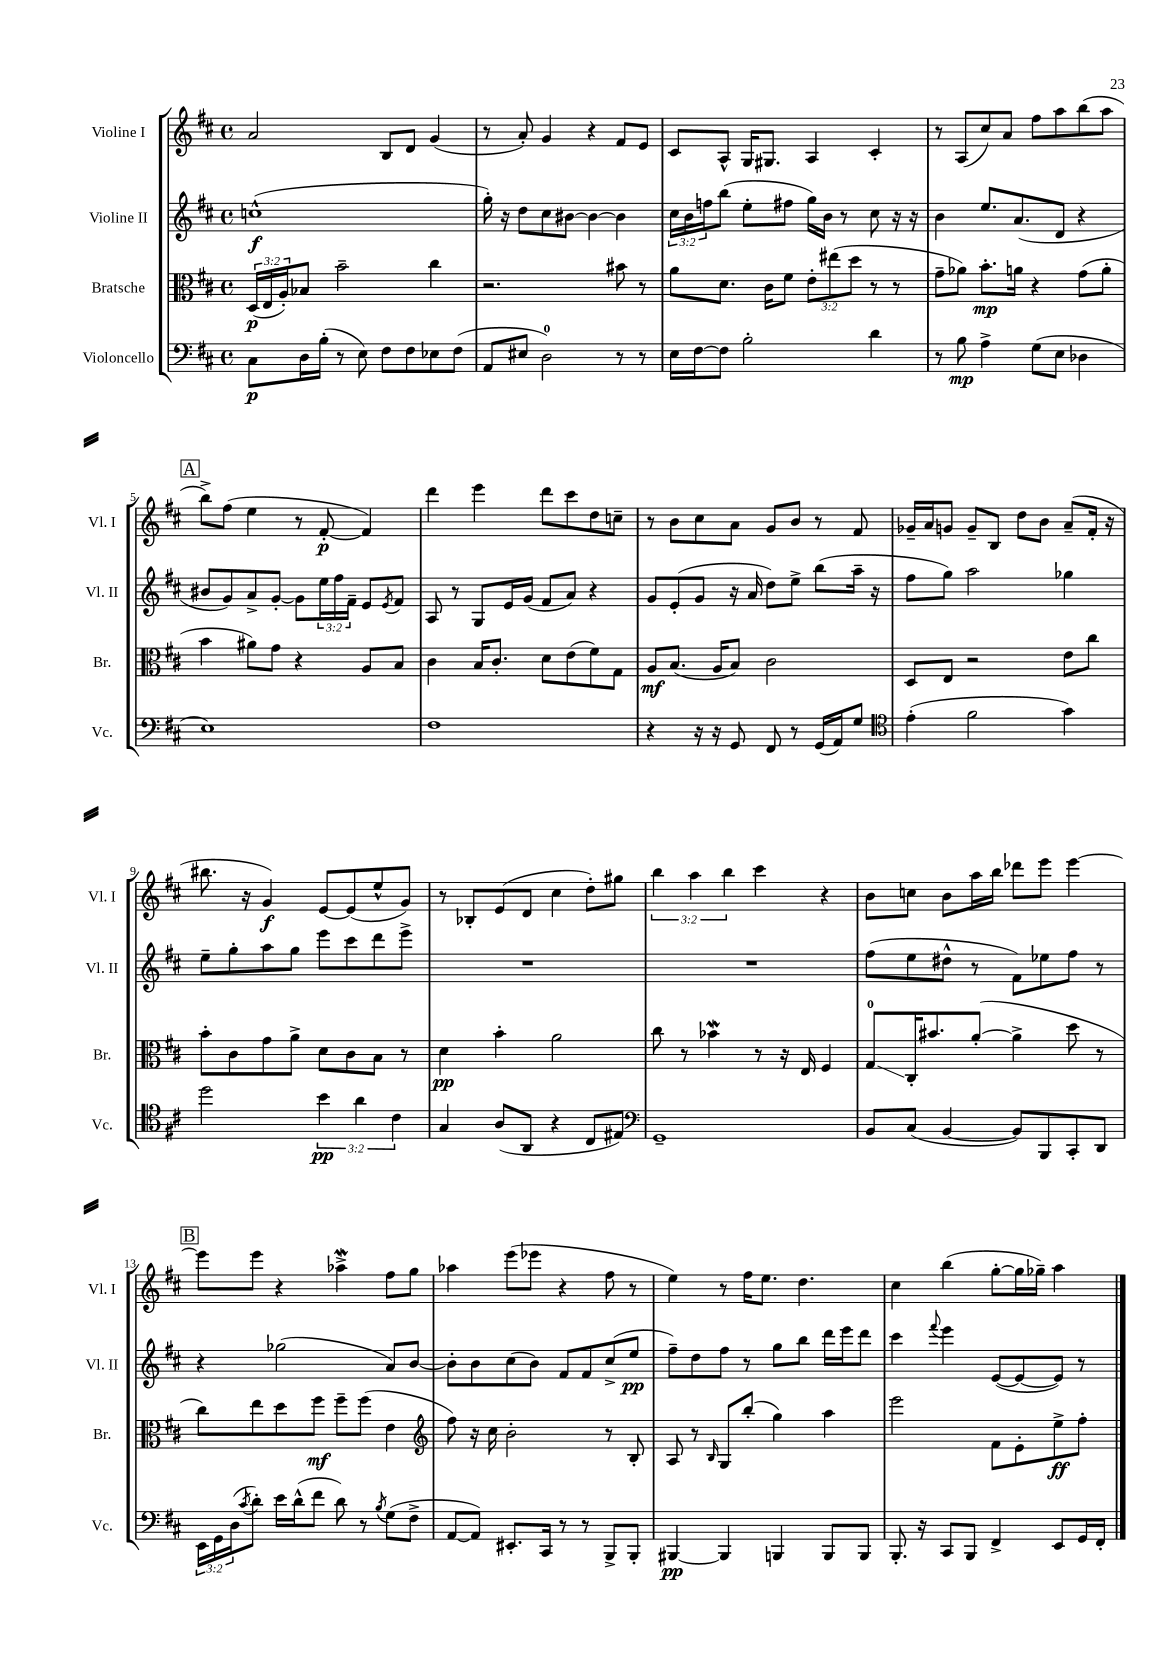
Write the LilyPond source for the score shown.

<<
\new StaffGroup <<
\new Staff = "s0" \with { instrumentName = "Violine I" shortInstrumentName = "Vl. I" } {
    \clef treble \key d \major \defaultTimeSignature \time 4/4 \override Staff.TupletNumber.text = #tuplet-number::calc-fraction-text
    a'2 b8 d'8 g'4( |
    r8 a'8-.) g'4 r4 fis'8 e'8 |
    cis'8 a8-^ g16 gis8. a4 cis'4-. |
    r8 a8( cis''8) a'8 fis''8 a''8 b''8( a''8 |
    \mark \markup { \box "A" } b''8->) fis''8( e''4 r8 fis'8~-.\p fis'4) |
    d'''4 e'''4 d'''8 cis'''8 d''8 c''8-- |
    r8 b'8 cis''8 a'8 g'8 b'8 r8 fis'8 |
    ges'16-- a'16 g'8 g'8-- b8 d''8 b'8 a'8--( fis'16-. r16 |
    bis''8. r16 g'4\f) e'8~ e'8( e''8-^ g'8) |
    r8 bes8-. e'8( d'8 cis''4 d''8-.) gis''8 |
    \tuplet 3/2 { b''4 a''4 b''4 } cis'''4 r4 |
    b'8 c''8 b'8 a''16 b''16 des'''8 e'''8 e'''4~ |
    \mark \markup { \box "B" } e'''8 e'''8 r4 aes''4->\mordent fis''8 g''8 |
    aes''4 e'''8( ees'''8 r4 fis''8 r8 |
    e''4) r8 fis''16 e''8. d''4. |
    cis''4 b''4( g''8~-. g''16 ges''16--) a''4 \bar "|." |
}
\new Staff = "s1" \with { instrumentName = "Violine II" shortInstrumentName = "Vl. II" } {
    \clef treble \key d \major \defaultTimeSignature \time 4/4 \override Staff.TupletNumber.text = #tuplet-number::calc-fraction-text
    c''1-^\f( |
    g''16-.) r16 d''8 cis''8 bis'8~ bis'4~ bis'4 |
    \tuplet 3/2 { cis''16 b'16 f''16 } b''8( e''8-. fis''8 g''16) b'16 r8 cis''8 r16 r16 |
    b'4 e''8. a'8.( d'8 r4 |
    \mark \markup { \box "A" } bis'8 g'8) a'8-> g'8~-. g'8 \tuplet 3/2 { e''16 fis''16 fis'16-- } e'8 \acciaccatura { e'8 } fis'8 |
    a8 r8 g8 e'16 g'16( fis'8 a'8) r4 |
    g'8 e'8-.( g'8 r16 a'16 d''8) e''8-> b''8( a''16-- r16 |
    fis''8 g''8) a''2 ges''4 |
    e''8-- g''8-. a''8 g''8 e'''8 cis'''8 d'''8 e'''8-> |
    R1 |
    R1 |
    fis''8( e''8 dis''8-^ r8 fis'8) ees''8 fis''8 r8 |
    \mark \markup { \box "B" } r4 ges''2( a'8) b'8~ |
    b'8-. b'8 cis''8( b'8) fis'8 fis'8 cis''8->( e''8\pp |
    fis''8--) d''8 fis''8 r8 g''8 b''8 d'''16 e'''16 d'''8 |
    cis'''4 \appoggiatura { fis'''8 } e'''4 e'8~( e'8~ e'8) r8 \bar "|." |
}
\new Staff = "s2" \with { instrumentName = "Bratsche" shortInstrumentName = "Br." } {
    \clef alto \key d \major \defaultTimeSignature \time 4/4 \override Staff.TupletNumber.text = #tuplet-number::calc-fraction-text
    \tuplet 3/2 { d16\p( e16 a16-.) } bes8 b'2-- cis''4 |
    r2. bis'8 r8 |
    a'8 d'8. cis'16 fis'8 \tuplet 3/2 { e'8-. eis''8( d''8 } r8 r8 |
    g'8-- aes'8) b'8.-.\mp a'16 r4 g'8( a'8-. |
    \mark \markup { \box "A" } b'4 ais'8) g'8 r4 a8 b8 |
    cis'4 b16 cis'8.-. d'8 e'8( fis'8) g8 |
    a8\mf b8.( a16 b8) cis'2 |
    d8 e8 r2 e'8 cis''8 |
    b'8-. cis'8 g'8 a'8-> d'8 cis'8 b8 r8 |
    d'4\pp b'4-. a'2 |
    cis''8 r8 bes'4\mordent r8 r16 e16 fis4 |
    g8-0\glissando cis16-. bis'8. a'8~-.( a'4-> d''8 r8 |
    \mark \markup { \box "B" } cis''8) e''8 d''8 fis''8\mf fis''8-- fis''8( e'4 |
    \clef treble fis''8) r16 cis''16 b'2-. r8 b8-. |
    a8 r8 \grace { b16 } g8 b''8-.( g''4) a''4 |
    e'''2 fis'8 e'8-. e''8->\ff fis''8-. \bar "|." |
}
\new Staff = "s3" \with { instrumentName = "Violoncello" shortInstrumentName = "Vc." } {
    \clef bass \key d \major \defaultTimeSignature \time 4/4 \override Staff.TupletNumber.text = #tuplet-number::calc-fraction-text
    cis8\p d16 b16-.( r8 e8) fis8 fis8 ees8 fis8( |
    a,8 eis8 d2-0) r8 r8 |
    e16 fis16~ fis8 b2-. d'4 |
    r8 b8\mp a4-> g8( e8 des4 |
    \mark \markup { \box "A" } e1) |
    fis1 |
    r4 r16 r16 g,8 fis,8 r8 g,16( a,16) g8 |
    \clef tenor e'4-.( fis'2 g'4) |
    d''2 \tuplet 3/2 { b'4\pp a'4 cis'4 } |
    g4 a8( a,8 r4 cis8 eis8) |
    \clef bass g,1-- |
    b,8 cis8( b,4~ b,8) b,,8 cis,8-. d,8 |
    \mark \markup { \box "B" } \tuplet 3/2 { e,16 g,16 d16( } \acciaccatura { cis'8 } d'8-.) e'16 d'16-^( fis'8 d'8) r8 \acciaccatura { b8 } g8( fis8-> |
    a,8~ a,8) eis,8.-. cis,16 r8 r8 b,,8-> b,,8-. |
    bis,,4~\pp bis,,4 b,,4 b,,8 b,,8 |
    b,,8.-. r16 cis,8 b,,8 fis,4-> e,8 g,16 fis,16-. \bar "|." |
}
>>
>>
